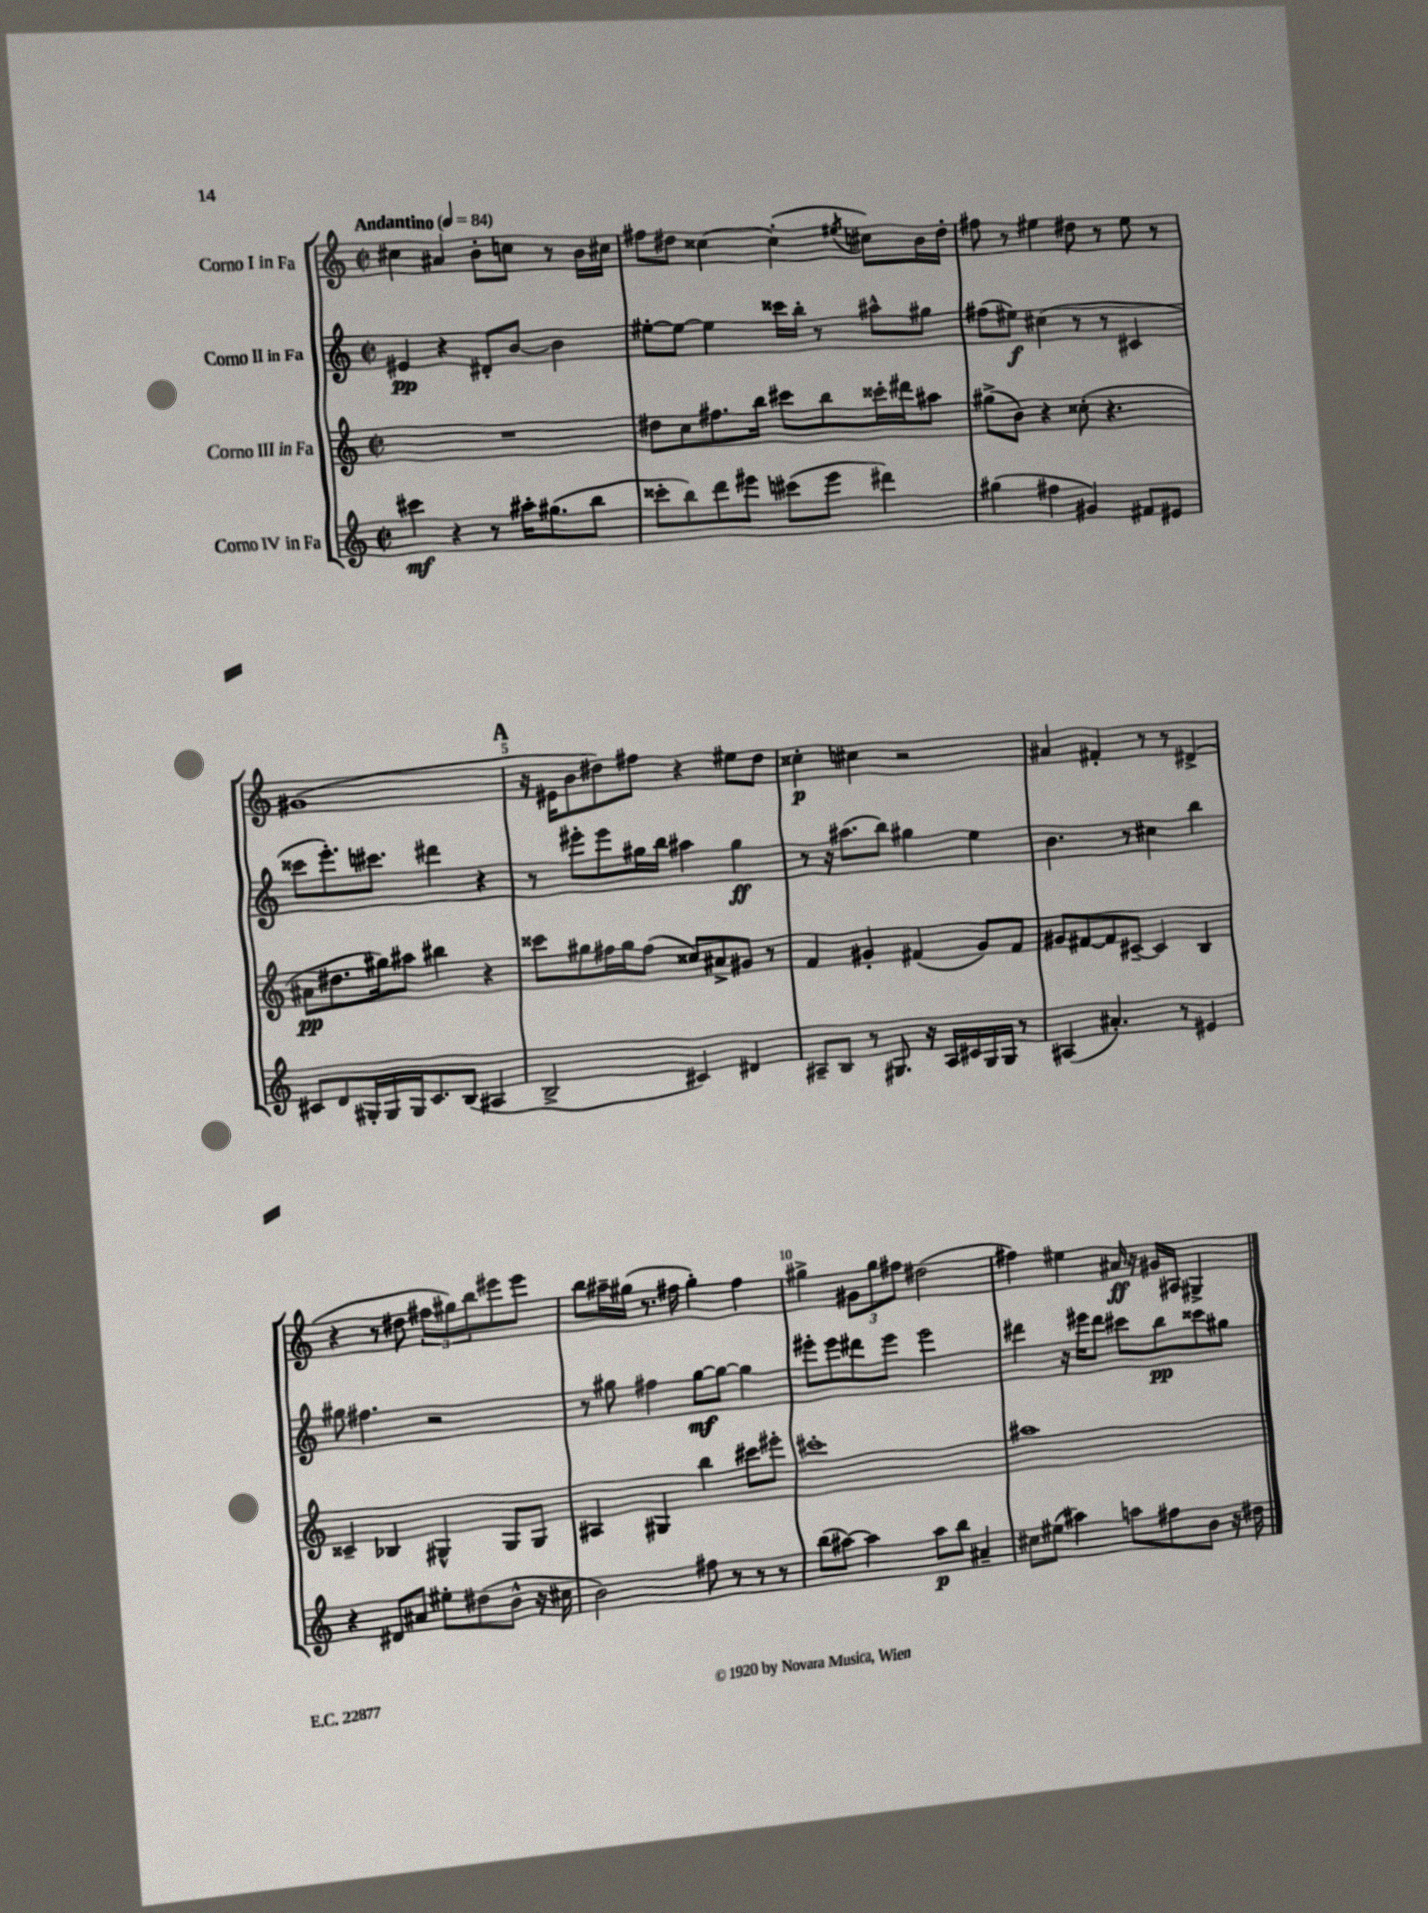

**kern	**kern	**kern	**kern
*staff4	*staff3	*staff2	*staff1
*clefG2	*clefG2	*clefG2	*clefG2
*k[]	*k[]	*k[]	*k[]
*M2/2	*M2/2	*M2/2	*M2/2
*met(c|)	*met(c|)	*met(c|)	*met(c|)
*MM84	*MM84	*MM84	*MM84
4ccc#	1r	4e#	4cc#
4r	.	4r	4a#
8r	.	8d#'	8b'
16aa#'	.	[8b	8cc
(8.gg#	.	.	.
.	.	4b]	8r
8bb	.	.	16b
.	.	.	16cc#
=	=	=	=
8ccc##'	8dd#	[8ee#'	8ff#
8bb)	8cc	8ee#_	8dd#
8ddd	8.ff#	4ee#]	[4cc##
8eee#	.	.	.
.	16bb	.	.
(8ccc#	8ccc#	16ccc##	(4cc##']
.	.	16bb'	.
8eee#	8bb	8r	.
.	.	.	8qee#
4ddd#)	16ccc##'	8aa#^^	8cc#)
.	16ddd#	.	.
.	8aa#	8gg#	16b
.	.	.	16dd#'
=	=	=	=
(4gg#	(8gg#^	(8ff#	8ff#
.	8b)	8ee#)	8r
4ff#	4r	(4cc#	4ee#
4g#)	(8cc##'	8r	8dd#
.	4.r	8r	8r
8f#	.	4c#	8ee#
8e#	.	.	8r
=	=	=	=
8c#	8a#	8ccc##	(1g#
8d	8.dd#	8.eee')	.
16G#'	.	.	.
16G#	16gg#)	8.ccc#	.
16G#	8aa#	.	.
8.c#	.	.	.
.	4bb#	4ddd#	.
(8B	.	.	.
4A#	4r	4r	.
=	=	=	=
2B^	8ccc##	8r	16r
.	.	.	16e#
.	8gg#	8eee#'	8b
.	16ff#	8eee#	8dd#)
.	16gg#	.	.
.	(8ff#	16gg#	8ff#
.	.	16bb	.
4c#)	8cc##)	4aa#	4r
.	8a#^	.	.
4d#	8g#	4gg#	8ee#
.	8r	.	8dd#
=	=	=	=
8A#~	4f	8r	4cc##'
8B	.	16r	.
.	.	(8.aa#	.
8r	4g#'	.	4cc#
8.G#	.	8bb)	.
.	(4f#	4gg#	2r
16r	.	.	.
16A#	.	.	.
16c#	.	.	.
16G#	8g#)	4ee	.
16G#	.	.	.
8r	8f#	.	.
=	=	=	=
(4A#	8g#	4.b	4a#
.	[8f#	.	.
4.a#')	8f#]	.	4f#'
.	[8c#~	8r	.
.	4c#]	4cc#	8r
8r	.	.	8r
4e#	4B	4bb	(4d#^
=	=	=	=
4r	4c##~	8gg#	4r
.	.	4.ff#	.
8d#	4B-	.	8r
8a#	.	.	8dd#
8ee#'	4G#^^	2r	12ff#
.	.	.	12gg#)
(8dd#	.	.	.
.	.	.	12bb
8b^^	8G#	.	8eee#
16r	8G#	.	8eee#
16cc#	.	.	.
=	=	=	=
2b)	4A#	8r	8bb
.	.	8gg#	16aa#~
.	.	.	(16gg#
.	4G#	4ff#	8.r
.	.	.	16ff#
8ff#	4bb	[8gg#	4gg#')
8r	.	8gg#_	.
8r	8ccc#	4gg#]	4ff#
8r	8eee#'	.	.
=	=	=	=
(8bb	1ccc#'	8eee#'	4gg#^
[8aa#)	.	8eee#	.
4aa#]	.	8ddd#	12g#
.	.	.	12gg#
.	.	8eee#	.
.	.	.	12ff#
8aa#	.	2eee#	(2dd#
8bb	.	.	.
4a#~	.	.	.
=	=	=	=
8cc#	1aa#	4ddd#	4ff#)
(8ee#	.	.	.
4aa#)	.	16r	4ee#
.	.	16eee#	.
.	.	8ddd#	.
8aa	.	8ccc#	16a#
.	.	.	16r
8ff#	.	8bb	16g#
.	.	.	16A#
8b	.	8ccc##	4G#^
16r	.	8gg#	.
16dd#	.	.	.
==	==	==	==
*-	*-	*-	*-
